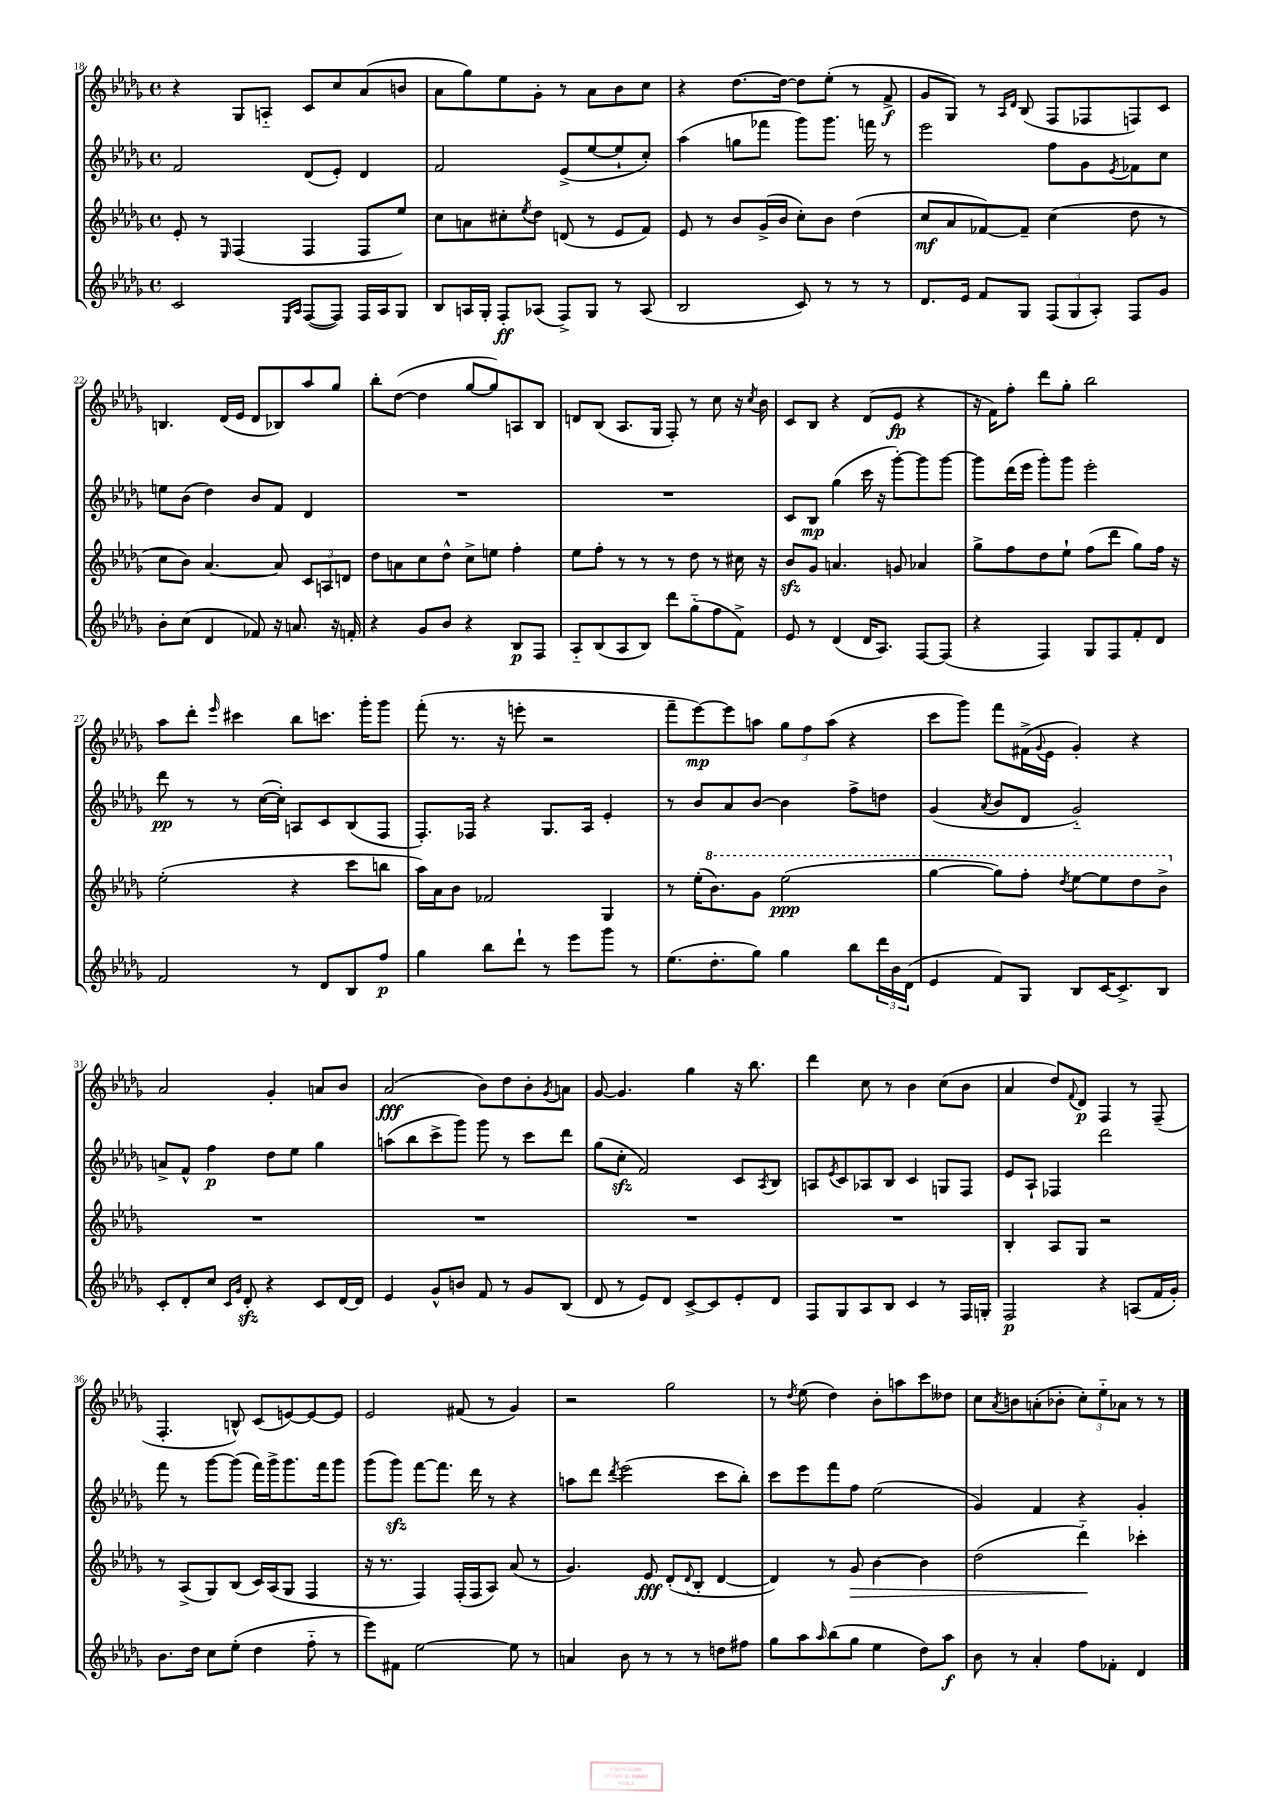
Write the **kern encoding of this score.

**kern	**dynam	**kern	**dynam	**kern	**dynam	**kern	**dynam
*part4	*part4	*part3	*part3	*part2	*part2	*part1	*part1
*staff4	*staff4	*staff3	*staff3	*staff2	*staff2	*staff1	*staff1
*clefG2	*	*clefG2	*	*clefG2	*	*clefG2	*
*k[b-e-a-d-g-]	*	*k[b-e-a-d-g-]	*	*k[b-e-a-d-g-]	*	*k[b-e-a-d-g-]	*
*M4/4	*	*M4/4	*	*M4/4	*	*M4/4	*
*met(c)	*	*met(c)	*	*met(c)	*	*met(c)	*
=18	=18	=18	=18	=18	=18	=18	=18
2c/	.	8e-'/	.	2f/	.	4r	.
.	.	8r	.	.	.	.	.
.	.	16qqE-/	.	.	.	.	.
.	.	(4F/	.	.	.	8G-/L	.
.	.	.	.	.	.	8An/J	.
16qqE-/LL	.	.	.	.	.	.	.
16qqA-/JJ	.	.	.	.	.	.	.
([8F/L	.	4F/	.	(8d-/L	.	8c/L	.
8F/J])	.	.	.	8e-'/J)	.	8cc/	.
16F/LL	.	8F/L	.	4d-/	.	(8a-/	.
16A-/J	.	.	.	.	.	.	.
8G-/J	.	8ee-/J)	.	.	.	8bn/J	.
=19	=19	=19	=19	=19	=19	=19	=19
8B-/L	.	8cc\L	.	2f/	.	8a-\L	.
16An/L	.	8an\	.	.	.	8gg-\)	.
16G-'/JJ	.	.	.	.	.	.	.
8F'/L	ff	8cc#X'\	.	.	.	8ee-\	.
.	.	8qee-/	.	.	.	.	.
(8A-X/J	.	8dd-\J	.	.	.	8g-'\J	.
8F^/L)	.	(8dn/	.	(8e-^/L	.	8r	.
8G-/J	.	8r	.	[8ee-/	.	8a-\L	.
8r	.	8e-/L	.	8ee-`/]	.	8b-\	.
(8A-/	.	8f/J)	.	8cc'/J)	.	8cc\J	.
=20	=20	=20	=20	=20	=20	=20	=20
2B-/	.	8e-/	.	(4aa-\	.	4r	.
.	.	8r	.	.	.	.	.
.	.	8b-/L	.	8ggn\L	.	[8.dd-\L	.
.	.	(16g-^/L	.	8fff-X\J	.	.	.
.	.	16b-/JJ	.	.	.	16dd-\Jk_	.
8c/)	.	8cc'\L)	.	8ggg-\L)	.	8dd-\L]	.
8r	.	8b-\J	.	8.ggg-\J	.	(8ee-'\J	.
8r	.	(4dd-\	.	.	.	8r	.
.	.	.	.	16fffn\	.	.	.
8r	.	.	.	8r	.	8f^/	f
=21	=21	=21	=21	=21	=21	=21	=21
8.d-/L	.	8cc/L	mf	2eee-\	.	8g-/L	.
.	.	8a-/	.	.	.	8G-/J)	.
16e-/Jk	.	.	.	.	.	.	.
8f/L	.	[8f-X/)	.	.	.	8r	.
.	.	.	.	.	.	16qqA-/LL	.
.	.	.	.	.	.	16qqd-/JJ	.
8G-/J	.	8f-~/J]	.	.	.	(8B-/	.
(12F/L	.	(4cc\	.	8ff\L	.	8F/L	.
12G-/	.	.	.	.	.	.	.
.	.	.	.	8g-\	.	8F-X/	.
12A-'/J)	.	.	.	.	.	.	.
.	.	.	.	8qe-/	.	.	.
8F/L	.	8dd-\	.	8f-X\	.	8Fn/)	.
8g-/J	.	8r	.	8cc\J	.	8c/J	.
!!LO:LB:g=z
=22	=22	=22	=22	=22	=22	=22	=22
8b-'\L	.	8cc\L	.	8een\L	.	4.Bn/	.
(8cc\J	.	8b-\J)	.	(8b-\J	.	.	.
4d-/	.	[4.a-/	.	4dd-\)	.	.	.
.	.	.	.	.	.	(16d-/LL	.
.	.	.	.	.	.	16e-/JJ	.
8f-X/)	.	.	.	8b-/L	.	8d-/L	.
16r	.	8a-/]	.	8f/J	.	8B-X/)	.
8.an/	.	.	.	.	.	.	.
.	.	12c/L	.	4d-/	.	8aa-/	.
.	.	12An/	.	.	.	.	.
16r	.	.	.	.	.	8gg-/J	.
.	.	12dn/J	.	.	.	.	.
16fn'/	.	.	.	.	.	.	.
=23	=23	=23	=23	=23	=23	=23	=23
4r	.	8dd-\L	.	1r	.	8bb-'\L	.
.	.	8an\	.	.	.	([8dd-\J	.
8g-/L	.	8cc\	.	.	.	4dd-\]	.
8b-/J	.	8dd-^^\J	.	.	.	.	.
4r	.	8cc^\L	.	.	.	[8gg-/L	.
.	.	8een\J	.	.	.	8gg-/])	.
8B-/L	p	4ff'\	.	.	.	8An/	.
8F/J	.	.	.	.	.	8B-/J	.
=24	=24	=24	=24	=24	=24	=24	=24
8A-/L	.	8ee-\L	.	1r	.	8dn/L	.
(8B-/	.	8ff'\J	.	.	.	(8B-/J	.
8A-/	.	8r	.	.	.	8.A-/L	.
8B-/J)	.	8r	.	.	.	.	.
.	.	.	.	.	.	16G-/Jk	.
8ddd-\L	.	8r	.	.	.	8F'/)	.
(8gg-\	.	8dd-\	.	.	.	8r	.
8ff\	.	8r	.	.	.	8cc\	.
8f^\J)	.	16cc#X\	.	.	.	16r	.
.	.	.	.	.	.	8qcc/	.
.	.	16r	.	.	.	16b-\	.
=25	=25	=25	=25	=25	=25	=25	=25
8e-/	.	8b-zz/L	.	8c/L	.	8c/L	.
8r	.	8g-/J	.	8B-/J	mp	8B-/J	.
(4d-/	.	4.an/	.	(4gg-\	.	4r	.
16d-/KL	.	.	.	16ccc\	.	(8d-/L	.
8.A-/J)	.	.	.	16r	.	.	.
.	.	8gn/	.	[8ggg-'\L)	.	8e-/J	fp
[8F/L	.	4a-X/	.	8ggg-\]	.	4r	.
(8F/J]	.	.	.	[8ggg-\J	.	.	.
=26	=26	=26	=26	=26	=26	=26	=26
4r	.	8gg-^\L	.	8ggg-\L]	.	16r	.
.	.	.	.	.	.	16f\KL)	.
.	.	8ff\	.	(16ddd-\L	.	8ff'\J	.
.	.	.	.	16eee-\JJ	.	.	.
4F/)	.	8dd-\	.	8ggg-'\L)	.	8ddd-\L	.
.	.	8ee-`\J	.	8ggg-\J	.	8gg-'\J	.
8G-/L	.	(8ff\L	.	2eee-'\	.	2bb-\	.
8F/	.	8ddd-\J	.	.	.	.	.
8f'/	.	8gg-\L)	.	.	.	.	.
8d-/J	.	16ff\Jk	.	.	.	.	.
.	.	16r	.	.	.	.	.
!!LO:LB:g=z
=27	=27	=27	=27	=27	=27	=27	=27
2f/	.	(2ee-'\	.	8ddd-\	pp	8aa-\L	.
.	.	.	.	8r	.	8ddd-'\J	.
.	.	.	.	.	.	16qqeee-/	.
.	.	.	.	8r	.	4ccc#X\	.
.	.	.	.	([16cc\LL	.	.	.
.	.	.	.	16cc'\JJ])	.	.	.
8r	.	4r	.	8An/L	.	8bb-\L	.
8d-/L	.	.	.	8c/	.	8.cccn\J	.
8B-/	.	8ccc\L	.	(8B-/	.	.	.
.	.	.	.	.	.	16ggg-'\KL	.
8ff/J	p	8bbn\J	.	8F/J	.	8ggg-\J	.
=28	=28	=28	=28	=28	=28	=28	=28
4gg-\	.	16aa-\LL)	.	8.F'/L)	.	(8fff'\	.
.	.	16a-\J	.	.	.	.	.
.	.	8b-\J	.	.	.	8.r	.
.	.	.	.	16F-X/Jk	.	.	.
8bb-\L	.	2f-X/	.	4r	.	.	.
.	.	.	.	.	.	16r	.
8ddd-`\J	.	.	.	.	.	8eeen'\	.
8r	.	.	.	8.G-/L	.	2r	.
8eee-\L	.	.	.	.	.	.	.
.	.	.	.	16A-/Jk	.	.	.
8ggg-\J	.	4G-/	.	4e-'/	.	.	.
8r	.	.	.	.	.	.	.
=29	=29	=29	=29	=29	=29	=29	=29
(8.ee-\L	.	8r	.	8r	.	8fff~\L	.
.	.	(16ee-'\KL	.	8b-/L	.	[8eee-\)	mp
*	*	*8va	*	*	*	*	*
8.dd-'\	.	8.bb-\)	.	.	.	.	.
.	.	.	.	8a-/	.	8eee-\]	.
8gg-\J)	.	8gg-\J	.	[8b-/J	.	8aan\J	.
4gg-\	.	(2eee-\	ppp	4b-\]	.	12gg-\L	.
.	.	.	.	.	.	12ff\	.
.	.	.	.	.	.	(12aa\J	.
8bb-\L	.	.	.	8ff^\L	.	4r	.
24ddd-\L	.	.	.	8ddn\J	.	.	.
24b-\	.	.	.	.	.	.	.
(24d-\JJ	.	.	.	.	.	.	.
=30	=30	=30	=30	=30	=30	=30	=30
4e-/	.	[4ggg-\	.	(4g-/	.	8ccc\L	.
.	.	.	.	.	.	8ggg-\J)	.
.	.	.	.	8qa-/	.	.	.
8f/L)	.	8ggg-\L])	.	8b-/L	.	8fff\L	.
8G-/J	.	8fff'\J	.	8d-/J	.	(16f#X^\L	.
.	.	.	.	.	.	8qqg-/	.
.	.	.	.	.	.	16e-\JJ	.
.	.	8qddd-/	.	.	.	.	.
8B-/L	.	[8eee-\L	.	2g-/)	.	4g-'/)	.
[16c/K	.	8eee-\]	.	.	.	.	.
8.c^/]	.	.	.	.	.	.	.
.	.	8ddd-\	.	.	.	4r	.
8B-/J	.	8bb-^\J	.	.	.	.	.
!!LO:LB:g=z
=31	=31	=31	=31	=31	=31	=31	=31
*	*	*X8va	*	*	*	*	*
8c'/L	.	1r	.	8an^/L	.	2a-/	.
8d-'/	.	.	.	8f^^/J	.	.	.
8cc/J	.	.	.	4ff\	p	.	.
16qqc/LL	.	.	.	.	.	.	.
16qqg-/JJ	.	.	.	.	.	.	.
8d-zz'/	.	.	.	.	.	.	.
4r	.	.	.	8dd-\L	.	4g-'/	.
.	.	.	.	8ee-\J	.	.	.
8c/L	.	.	.	4gg-\	.	8an/L	.
[16d-/L	.	.	.	.	.	8b-/J	.
16d-/JJ]	.	.	.	.	.	.	.
=32	=32	=32	=32	=32	=32	=32	=32
4e-/	.	1r	.	(8aan\L	.	(2a-/	fff
.	.	.	.	8bb-\	.	.	.
8g-^^/L	.	.	.	8ccc^\	.	.	.
8bn/J	.	.	.	8ggg-\J)	.	.	.
8f/	.	.	.	8ggg-\	.	8b-\L)	.
8r	.	.	.	8r	.	8dd-\	.
8g-/L	.	.	.	8ccc\L	.	8b-'\	.
.	.	.	.	.	.	8qg-/	.
(8B-/J	.	.	.	8ddd-\J	.	8an\J	.
=33	=33	=33	=33	=33	=33	=33	=33
8d-/	.	1r	.	(8gg-\L	.	[8g-/	.
8r	.	.	.	8cczz'\J	.	4.g-/]	.
8e-/L)	.	.	.	2f/)	.	.	.
8d-/J	.	.	.	.	.	.	.
[8c^/L	.	.	.	.	.	4gg-\	.
8c/]	.	.	.	.	.	.	.
8e-'/	.	.	.	8c/L	.	16r	.
.	.	.	.	.	.	8.bb-\	.
.	.	.	.	8qA-/	.	.	.
8d-/J	.	.	.	8B-/J	.	.	.
=34	=34	=34	=34	=34	=34	=34	=34
8F/L	.	1r	.	8An/L	.	4ddd-\	.
.	.	.	.	8qe-/	.	.	.
8G-/	.	.	.	8c/	.	.	.
8A-/	.	.	.	8A-X/	.	8cc\	.
8B-/J	.	.	.	8B-/J	.	8r	.
4c/	.	.	.	4c/	.	4b-\	.
8r	.	.	.	8Gn/L	.	(8cc\L	.
16F/LL	.	.	.	8F/J	.	8b-\J	.
16Gn'/JJ	.	.	.	.	.	.	.
=35	=35	=35	=35	=35	=35	=35	=35
2F/	p	4B-'/	.	8e-/L	.	4a-/	.
.	.	.	.	8A-`/J	.	.	.
.	.	8A-/L	.	4F-X/	.	8dd-/L)	.
.	.	.	.	.	.	8qqf/	.
.	.	8G-/J	.	.	.	8d-/J	p
4r	.	2r	.	2ddd-\	.	4F/	.
(8An/L	.	.	.	.	.	8r	.
16f/L	.	.	.	.	.	(8F~/	.
16g-'/JJ)	.	.	.	.	.	.	.
!!LO:LB:g=z
=36	=36	=36	=36	=36	=36	=36	=36
8.b-\L	.	8r	.	8fff\	.	4.F'/	.
.	.	(8A-^/L	.	8r	.	.	.
16dd-\Jk	.	.	.	.	.	.	.
8cc\L	.	8G-/)	.	[8ggg-\L	.	.	.
(8ee-'\J	.	(8B-/J	.	(8ggg-\J]	.	8Bn^^/)	.
4dd-\	.	16c/LL)	.	16fff\LL)	.	(8c/L	.
.	.	(16A-/J	.	16ggg-^\J	.	.	.
.	.	8G-/J	.	8.ggg-\	.	[8en/)	.
8ff\	.	4F/	.	.	.	8e/_	.
.	.	.	.	16fff\k	.	.	.
8r	.	.	.	8ggg-\J	.	8e/J]	.
=37	=37	=37	=37	=37	=37	=37	=37
8eee-\L)	.	16r	.	(8ggg-\L	.	2e-/	.
.	.	8.r	.	.	.	.	.
8f#X\J	.	.	.	8ggg-zz\J)	.	.	.
[2ee-\	.	4F/)	.	[8fff\L	.	.	.
.	.	.	.	8.fff\J]	.	.	.
.	.	(16F'/LL	.	.	.	(8f#X/	.
.	.	16F/J	.	16ddd-\	.	.	.
.	.	8A-/J)	.	8r	.	8r	.
8ee-\]	.	(8a-/	.	4r	.	4g-/)	.
8r	.	8r	.	.	.	.	.
=38	=38	=38	=38	=38	=38	=38	=38
4an/	.	4.g-/)	.	8aan\L	.	2r	.
.	.	.	.	8ddd-\J	.	.	.
.	.	.	.	8qddd-/	.	.	.
8b-\	.	.	.	(2eee-\	.	.	.
8r	.	8e-/	fff	.	.	.	.
8r	.	(8d-'/L	.	.	.	2gg-\	.
.	.	8qqd-/	.	.	.	.	.
8r	.	8B-'/J	.	.	.	.	.
8ddn\L	.	[4d-/	.	8ccc\L	.	.	.
8ff#X\J	.	.	.	8bb-'\J)	.	.	.
=39	=39	=39	=39	=39	=39	=39	=39
8gg-\L	.	4d-/])	.	8ccc\L	.	8r	.
.	.	.	.	.	.	8qdd-/	.
8aa-\	.	.	.	8eee-\	.	(8ee-\	.
16qqaa-/	.	.	.	.	.	.	.
(8bb-\	.	8r	.	8fff\	.	4dd-\)	.
!	!	!	!LO:HP:b	!	!	!	!
8gg-\J	.	8g-/	>	8ff\J	.	.	.
4ee-\	.	[4b-\	.	(2ee-\	.	8b-'\L	.
.	.	.	.	.	.	8aan\	.
8dd-\L)	.	4b-\]	.	.	.	8ccc\	.
8aa-\J	f	.	.	.	.	8dd--X\J	.
=40	=40	=40	=40	=40	=40	=40	=40
8b-\	.	(2dd-\	.	4g-/)	.	8cc\L	.
.	.	.	.	.	.	8qa-/	.
8r	.	.	.	.	.	8bn\	.
4a-'/	.	.	.	4f/	.	(8an'\	.
.	.	.	.	.	.	8b-X'\J	.
8ff\L	.	4ddd-\)	.	4r	.	12cc'\L)	.
.	.	.	.	.	.	12ee-\	.
8f-X'\J	.	.	.	.	.	.	.
.	.	.	.	.	.	12a-X\J	.
4d-/	.	4ccc-X'\	]	4g-'/	.	8r	.
.	.	.	.	.	.	8r	.
==	==	==	==	==	==	==	==
*-	*-	*-	*-	*-	*-	*-	*-
